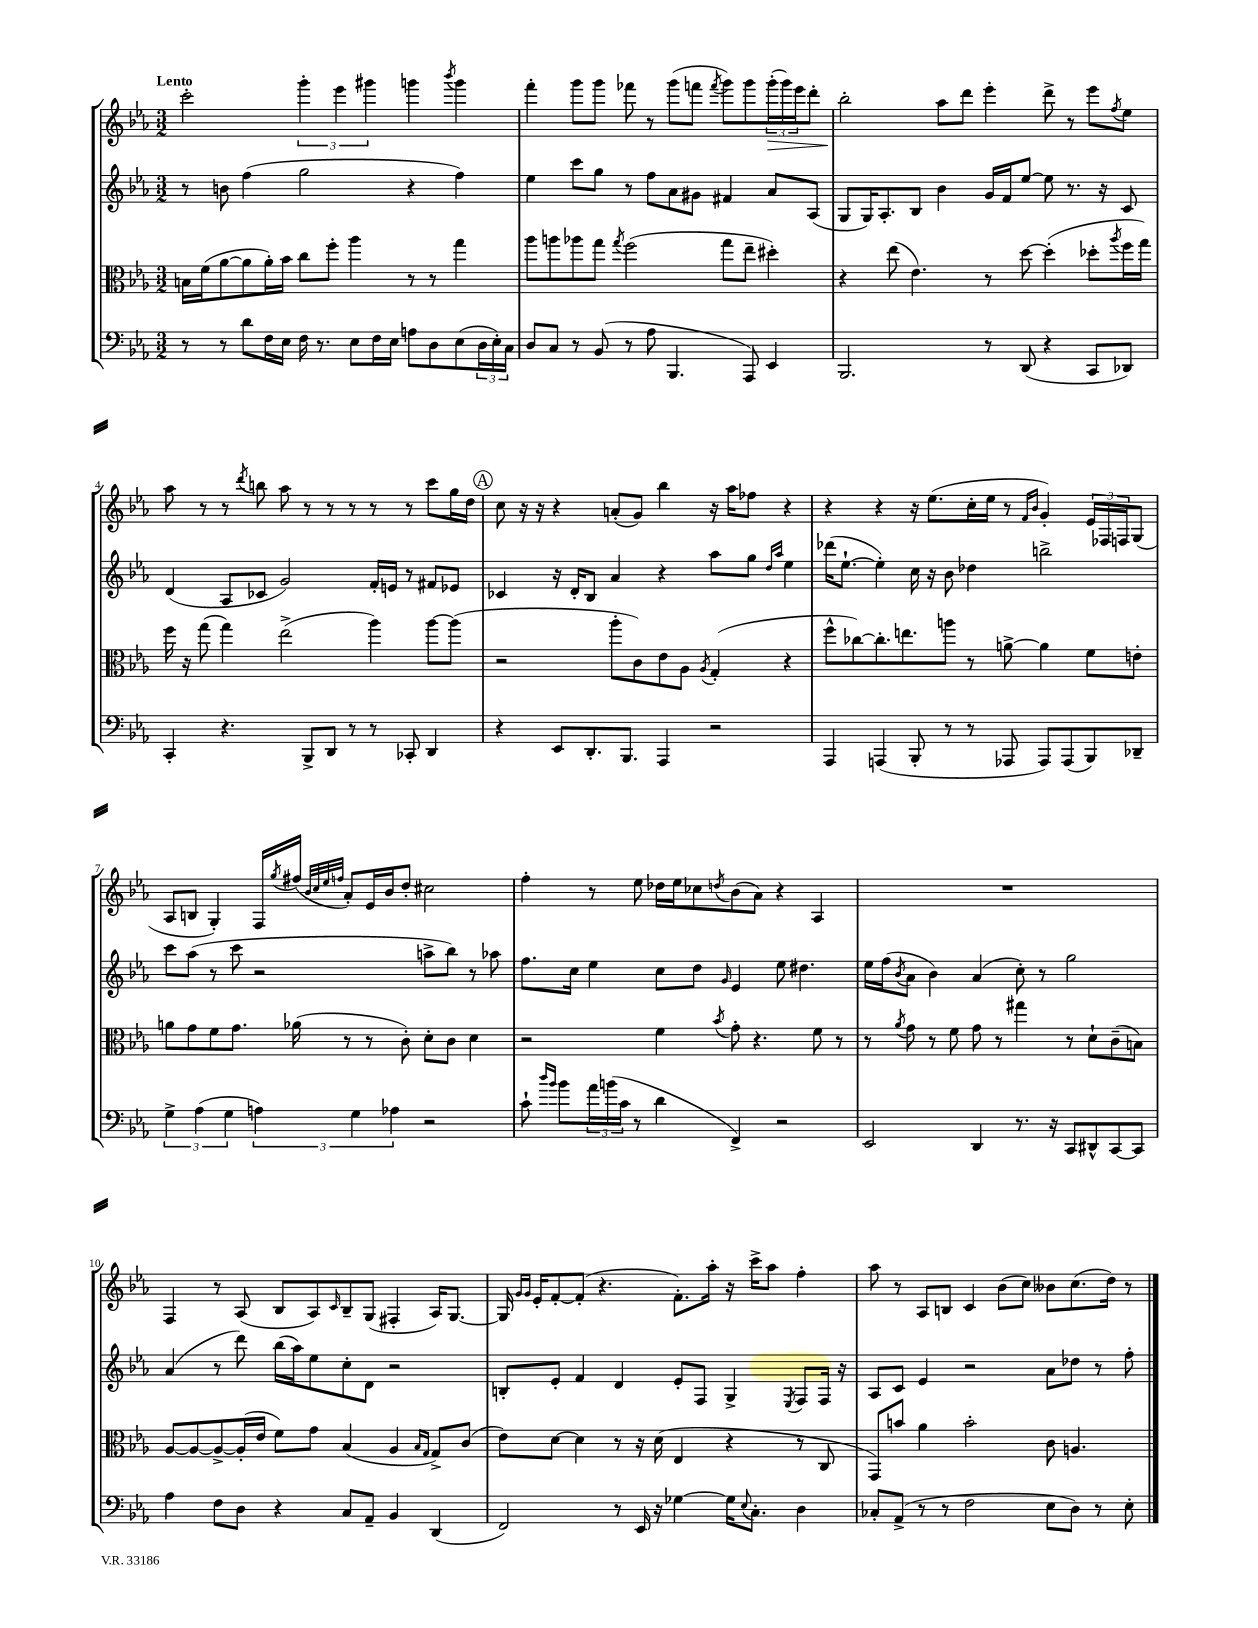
<<
\new StaffGroup <<
\new Staff = "s0" {
    \clef treble \key ees \major \numericTimeSignature \time 3/2 \tempo "Lento"
    c'''2-. \tuplet 3/2 { g'''4-. ees'''4 gis'''4 } g'''4 \acciaccatura { bes'''8 } g'''4 |
    f'''4-. g'''8 g'''8 fes'''8 r8 g'''8( f'''8 \acciaccatura { f'''8 } g'''8) g'''8 \tuplet 3/2 { g'''16-.\>( g'''16) ees'''16 } d'''8-. |
    bes''2-.\! aes''8 d'''8 ees'''4-. d'''8-> r8 ees'''8 \acciaccatura { f''8 } ees''8 |
    aes''8 r8 r8 \acciaccatura { d'''8 } b''8 aes''8 r8 r8 r8 r8 r8 c'''8 g''16 d''16 |
    \mark \markup { \circle "A" } c''8 r16 r16 r4 a'8-.( g'8) bes''4 r16 aes''16 fes''8 r4 |
    r4 r4 r16 ees''8.( c''16-. ees''16 r8 \grace { f'16 bes'16 } g'4-.) \tuplet 3/2 { ees'16 fes16 f16 } g8( |
    aes8 b8 g4-.) f16 \acciaccatura { g''8 } fis''16( \grace { bes'32 c''32 ees''32 f''32 } aes'8-.) ees'16 bes'16 d''8-. cis''2 |
    f''4-. r8 ees''8 des''16 ees''16 ces''8 \acciaccatura { d''8 } bes'8( aes'8) r4 aes4 |
    R1. |
    f4 r8 aes8( bes8 aes8) \grace { c'16 } bes8-- g8( fis4-. aes16) g8.~ |
    g16 \grace { g'16 g'16 } ees'16-. f'8~-. f'8-.( r4. f'8.-.) aes''16-. r16 c'''16-> aes''8 f''4-. |
    aes''8 r8 aes8 b8 c'4 bes'8( c''8) beses'8 c''8.( d''16) r8 \bar "|." |
}
\new Staff = "s1" {
    \clef treble \key ees \major \numericTimeSignature \time 3/2
    r8 b'8 f''4( g''2 r4 f''4) |
    ees''4 c'''8 g''8 r8 f''8 aes'8 gis'8 fis'4 aes'8 aes8( |
    g8 g16) aes8.-. bes8 bes'4 g'16 f'16 ees''8~ ees''8 r8. r16 c'8 |
    d'4( aes8 ces'8 g'2) f'16-. e'16 r8 fis'8 ees'8 |
    \mark \markup { \circle "A" } ces'4 r16 d'16-. bes8 aes'4 r4 aes''8 g''8 \grace { d''16 aes''16 } ees''4 |
    des'''16( ees''8.~-! ees''4-.) c''16 r16 bes'8 des''4 b''2-> |
    c'''8 aes''8( r8 c'''8 r2 a''8-> bes''8) r8 aes''8 |
    f''8. c''16 ees''4 c''8 d''8 \grace { g'16 } ees'4 ees''8 dis''4. |
    ees''16 f''16( \acciaccatura { bes'8 } aes'8 bes'4) aes'4( c''8-.) r8 g''2 |
    aes'4( r8 d'''8) bes''16( aes''16) ees''8 c''8-. d'8 r2 |
    b8-. ees'8-. f'4 d'4 ees'8-. f8 g4-> \acciaccatura { ees8 } f8 f16 r16 |
    aes8 c'8 ees'4 r2 aes'8 des''8 r8 f''8-. \bar "|." |
}
\new Staff = "s2" {
    \clef alto \key ees \major \numericTimeSignature \time 3/2
    b16 f'16( aes'8~ aes'8 aes'16-.) bes'16 c''8 f''8-. aes''4 r8 r8 g''4 |
    aes''8 a''8 aes''8 g''8 \acciaccatura { g''8 } f''2( g''8 ees''8-- dis''4-.) |
    r4 ees''8( ees'4.) r8 d''8~ d''4-.( des''8-. \acciaccatura { aes''8 } f''16 g''16) |
    f''16 r16 g''8( g''4) ees''2->( aes''4) aes''8~ aes''8( |
    \mark \markup { \circle "A" } r2 aes''8-. c'8) ees'8 aes8 \acciaccatura { aes8 } g4-.( r4 |
    f''8-^ ces''8~) ces''8.-. e''8. a''8 r8 a'8~-> a'4 f'8 e'8-. |
    a'8 g'8 f'8 g'8. aes'16( r8 r8 c'8-.) d'8-. c'8 d'4 |
    r2 f'4 \acciaccatura { bes'8 } g'8-. r4. f'8 r8 |
    r8 \acciaccatura { aes'8 } g'8 r8 f'8 g'8 r8 gis''4 r8 d'8-! c'8--( b8) |
    aes8~ aes8~ aes8~-> aes16-.( ees'16 f'8) g'8 bes4( aes4 \grace { bes16 g16 } g8->) c'8( |
    ees'8) d'8~ d'4 r8 r16 d'16( ees4 r4 r8 c8 |
    g,8) b'8 aes'4 b'2-. c'8 a4. \bar "|." |
}
\new Staff = "s3" {
    \clef bass \key ees \major \numericTimeSignature \time 3/2
    r8 r8 d'8 f16 ees16 f16 r8. ees8 f16 ees16 a8 d8 ees8( \tuplet 3/2 { d16 ees16-.) c16 } |
    d8 c8 r8 bes,8( r8 aes8 bes,,4. aes,,8) ees,4 |
    bes,,2. r8 d,8( r4 c,8 des,8) |
    c,4-. r4. bes,,8-> d,8 r8 r8 ces,8-. d,4 |
    \mark \markup { \circle "A" } r4 ees,8 d,8.-. bes,,8. aes,,4 r2 |
    aes,,4 a,,4( bes,,8-. r8 r8 aes,,8 aes,,8) aes,,8( bes,,8) des,8-- |
    \tuplet 3/2 { g4-> aes4( g4 } \tuplet 3/2 { a4) g4 aes4 } r2 |
    c'8-! \grace { d''16 bes'16 } bes'8 \tuplet 3/2 { aes'16 b'16( c'16 } r8 d'4 f,4->) r2 |
    ees,2 d,4 r8. r16 c,8 dis,8-^ c,8~ c,8 |
    aes4 f8 d8 r4 c8 aes,8-- bes,4 d,4( |
    f,2) r8 ees,16 r16 ges4~ ges16 \appoggiatura { ees8 } c8.-. d4 |
    ces8-. aes,8->( r8 r8 f2 ees8 d8) r8 ees8-. \bar "|." |
}
>>
>>
